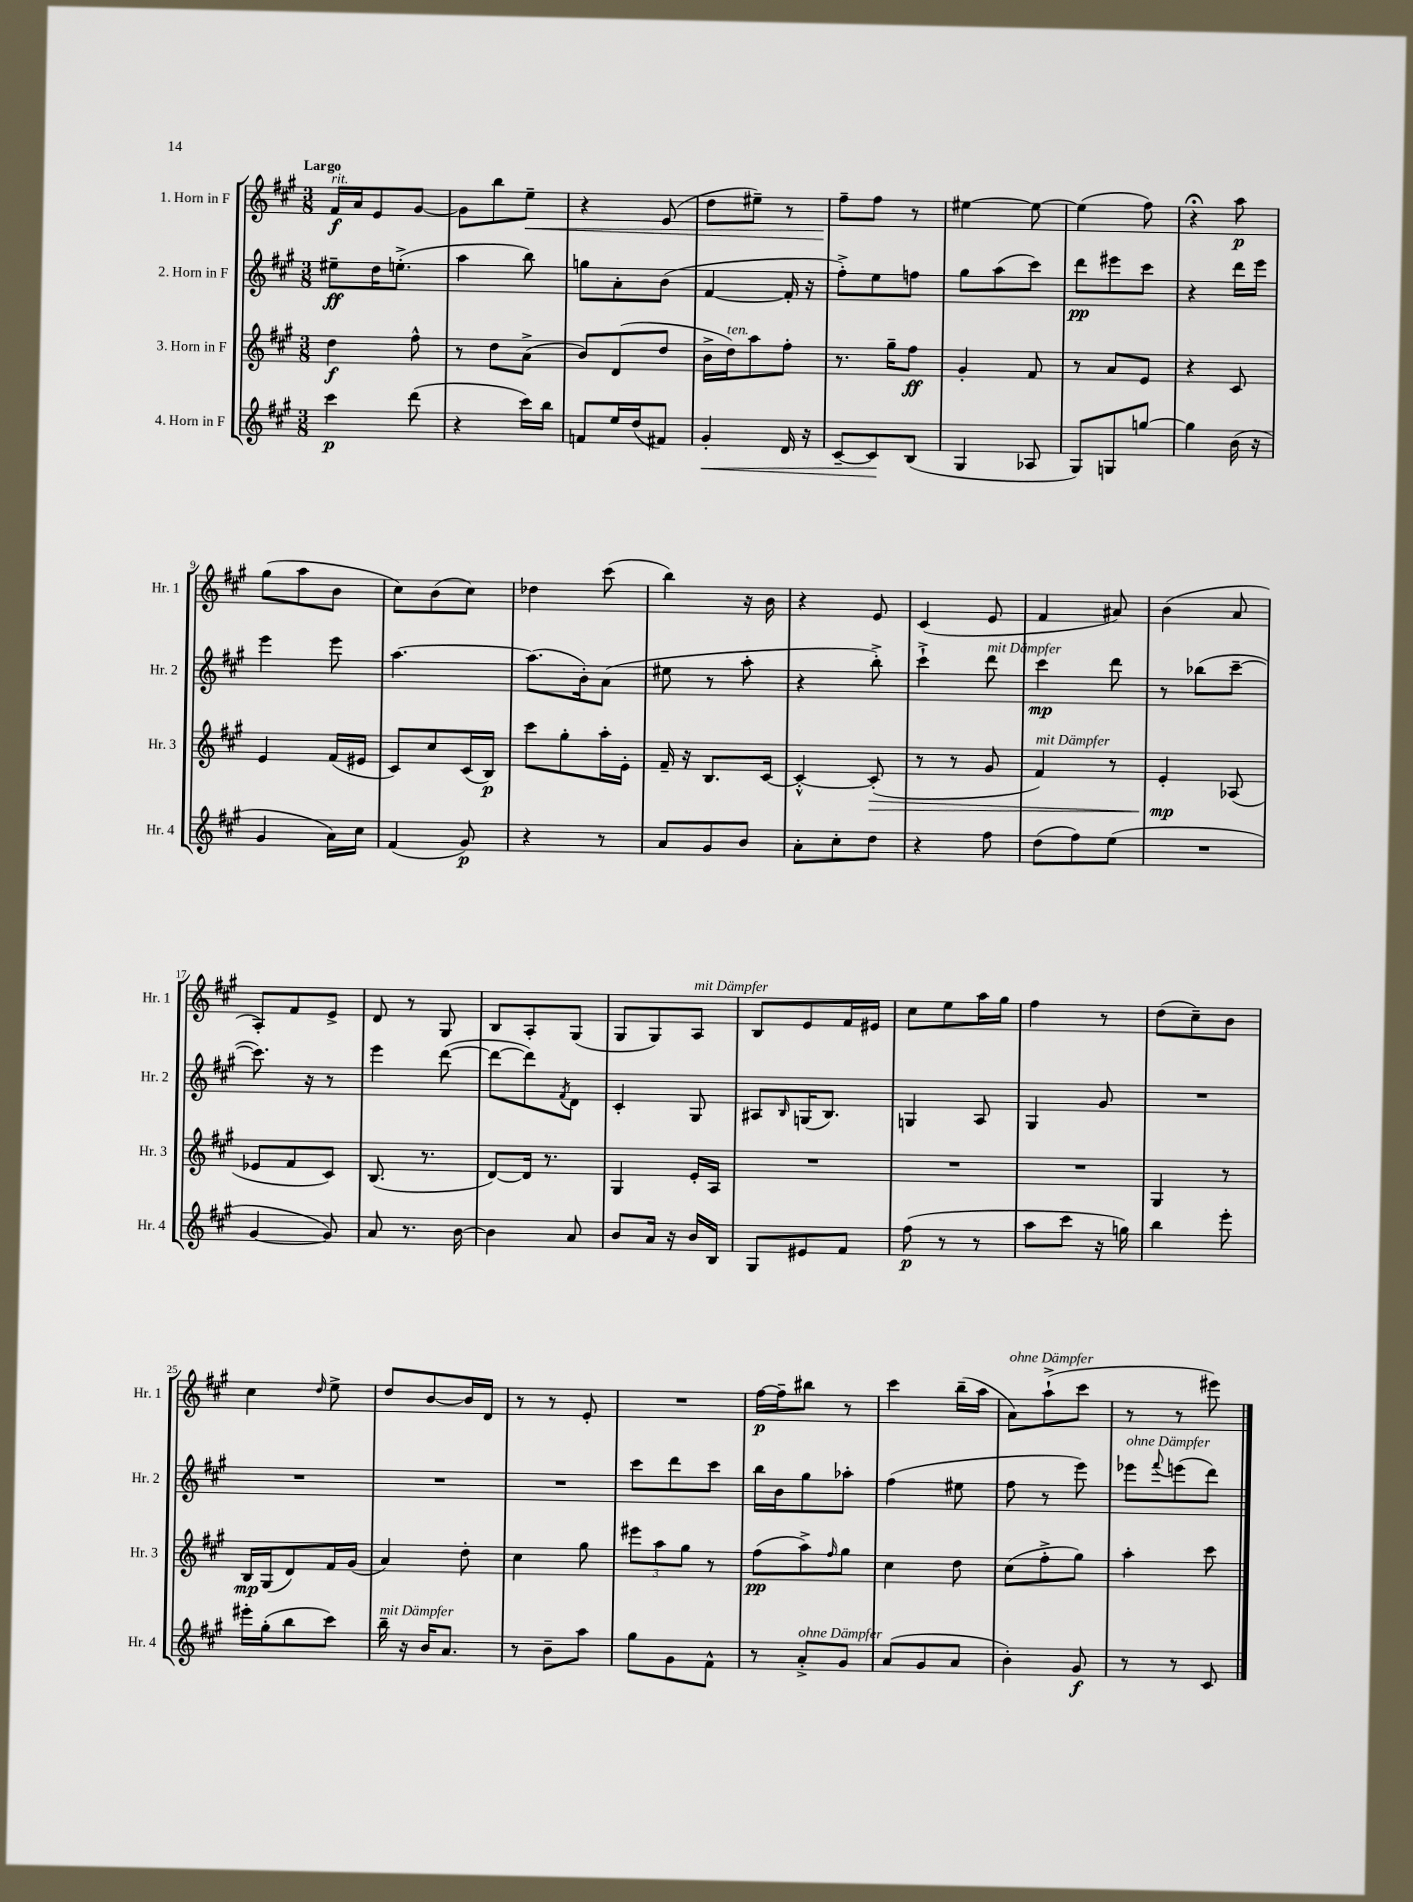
<<
\new StaffGroup <<
\new Staff = "s0" \with { instrumentName = "1. Horn in F" shortInstrumentName = "Hr. 1" } {
    \clef treble \key a \major \numericTimeSignature \time 3/8 \tempo "Largo"
    fis'16\f^\markup { \italic "rit." } a'16 e'8 gis'8~ |
    gis'8 b''8 e''8--\< |
    r4 e'8( |
    d''8 eis''8--) r8 |
    fis''8--\! fis''8 r8 |
    eis''4~ eis''8~ |
    eis''4( fis''8) |
    r4\fermata a''8\p |
    gis''8( a''8 b'8 |
    cis''8) b'8( cis''8) |
    des''4 cis'''8( |
    b''4) r16 b'16 |
    r4 e'8 |
    cis'4( e'8 |
    fis'4 ais'8) |
    b'4( a'8 |
    a8-.) fis'8 e'8-> |
    d'8 r8 gis8 |
    b8 a8-. gis8( |
    gis8 gis8) a8^\markup { \italic "mit Dämpfer" } |
    b8 e'8 fis'16 eis'16 |
    cis''8 e''8 a''16 gis''16 |
    fis''4 r8 |
    d''8( cis''8--) b'8 |
    cis''4 \grace { d''16 } e''8-> |
    d''8 b'8~ b'16 d'16 |
    r8 r8 e'8-. |
    R4. |
    fis''16~\p fis''16-- bis''8 r8 |
    cis'''4 b''16--( a''16 |
    a'8^\markup { \italic "ohne Dämpfer" }) a''8-!->( cis'''8 |
    r8 r8 eis'''8) \bar "|." |
}
\new Staff = "s1" \with { instrumentName = "2. Horn in F" shortInstrumentName = "Hr. 2" } {
    \clef treble \key a \major \numericTimeSignature \time 3/8
    eis''8--\ff d''16 e''8.-.->( |
    a''4 b''8) |
    g''8 a'8-. b'8( |
    fis'4~ fis'16-. r16 |
    fis''8-.->) e''8 f''8 |
    gis''8 a''8( cis'''8) |
    d'''8\pp eis'''8 cis'''8 |
    r4 d'''16 e'''16 |
    e'''4 e'''8 |
    a''4.~ |
    a''8.( b'16-.) a'8( |
    eis''8 r8 a''8-. |
    r4 b''8-.->) |
    cis'''4-!-> d'''8^\markup { \italic "mit Dämpfer" } |
    cis'''4\mp d'''8 |
    r8 bes''8( cis'''8~-- |
    cis'''8.) r16 r8 |
    e'''4 d'''8~( |
    d'''8~ d'''8) \acciaccatura { fis'8 } d'8 |
    cis'4-. gis8 |
    ais8 \grace { b16 } g16( b8.) |
    g4 a8 |
    gis4 gis'8 |
    R4. |
    R4. |
    R4. |
    R4. |
    cis'''8 d'''8 cis'''8 |
    b''16 b'16 gis''8 aes''8-. |
    fis''4( eis''8 |
    fis''8 r8 e'''8) |
    ees'''8^\markup { \italic "ohne Dämpfer" } \appoggiatura { fis'''8 } e'''8( d'''8) \bar "|." |
}
\new Staff = "s2" \with { instrumentName = "3. Horn in F" shortInstrumentName = "Hr. 3" } {
    \clef treble \key a \major \numericTimeSignature \time 3/8
    d''4\f fis''8-^ |
    r8 d''8 a'8->( |
    b'8) d'8( d''8 |
    b'16-> d''16^\markup { \italic "ten." }) a''8 fis''8-. |
    r8. gis''16-- fis''8\ff |
    gis'4-. fis'8 |
    r8 a'8 e'8 |
    r4 cis'8 |
    e'4 fis'16( eis'16 |
    cis'8) cis''8 cis'16( b16\p) |
    cis'''8 gis''8-. a''16-. e'16-. |
    fis'16-- r16 b8. cis'16~ |
    cis'4~-.-^ cis'8-.\>( |
    r8 r8 gis'8 |
    fis'4^\markup { \italic "mit Dämpfer" }) r8 |
    e'4-.\mp\! aes8( |
    ees'8 fis'8 cis'8) |
    b8.( r8. |
    d'8~) d'16 r8. |
    gis4 e'16-. a16 |
    R4. |
    R4. |
    R4. |
    gis4 r8 |
    b16\mp gis16( d'8) fis'16 gis'16( |
    a'4) d''8-. |
    cis''4 gis''8 |
    \tuplet 3/2 { eis'''8 a''8 gis''8 } r8 |
    fis''8\pp( a''8->) \grace { fis''16 } gis''8 |
    cis''4 d''8 |
    cis''8( fis''8-.-> gis''8) |
    a''4-. cis'''8 \bar "|." |
}
\new Staff = "s3" \with { instrumentName = "4. Horn in F" shortInstrumentName = "Hr. 4" } {
    \clef treble \key a \major \numericTimeSignature \time 3/8
    cis'''4\p d'''8( |
    r4 cis'''16) b''16 |
    f'8 e''16 d''16( fis'8) |
    gis'4-.\< d'16 r16 |
    cis'8~-- cis'8\! b8( |
    gis4 aes8 |
    gis8) g8 g''8~ |
    g''4 b'16( r16 |
    gis'4 a'16) cis''16 |
    fis'4( gis'8\p) |
    r4 r8 |
    a'8 gis'8 b'8 |
    a'8-. cis''8-. d''8 |
    r4 fis''8 |
    d''8( fis''8) e''8( |
    R4. |
    gis'4~ gis'8) |
    a'8 r8. b'16~ |
    b'4 a'8 |
    b'8 a'16 r16 b'16 b16 |
    gis8 eis'8 fis'8 |
    fis''8\p( r8 r8 |
    a''8 cis'''8 r16 g''16) |
    b''4 e'''8-. |
    eis'''16-. gis''16-.( b''8 cis'''8) |
    b''16--^\markup { \italic "mit Dämpfer" } r16 b'16 a'8. |
    r8 b'8-- a''8 |
    gis''8 gis'8 fis'8-^ |
    r8 a'8-.->^\markup { \italic "ohne Dämpfer" } gis'8 |
    a'8( gis'8 a'8 |
    b'4-.) gis'8\f |
    r8 r8 cis'8 \bar "|." |
}
>>
>>
